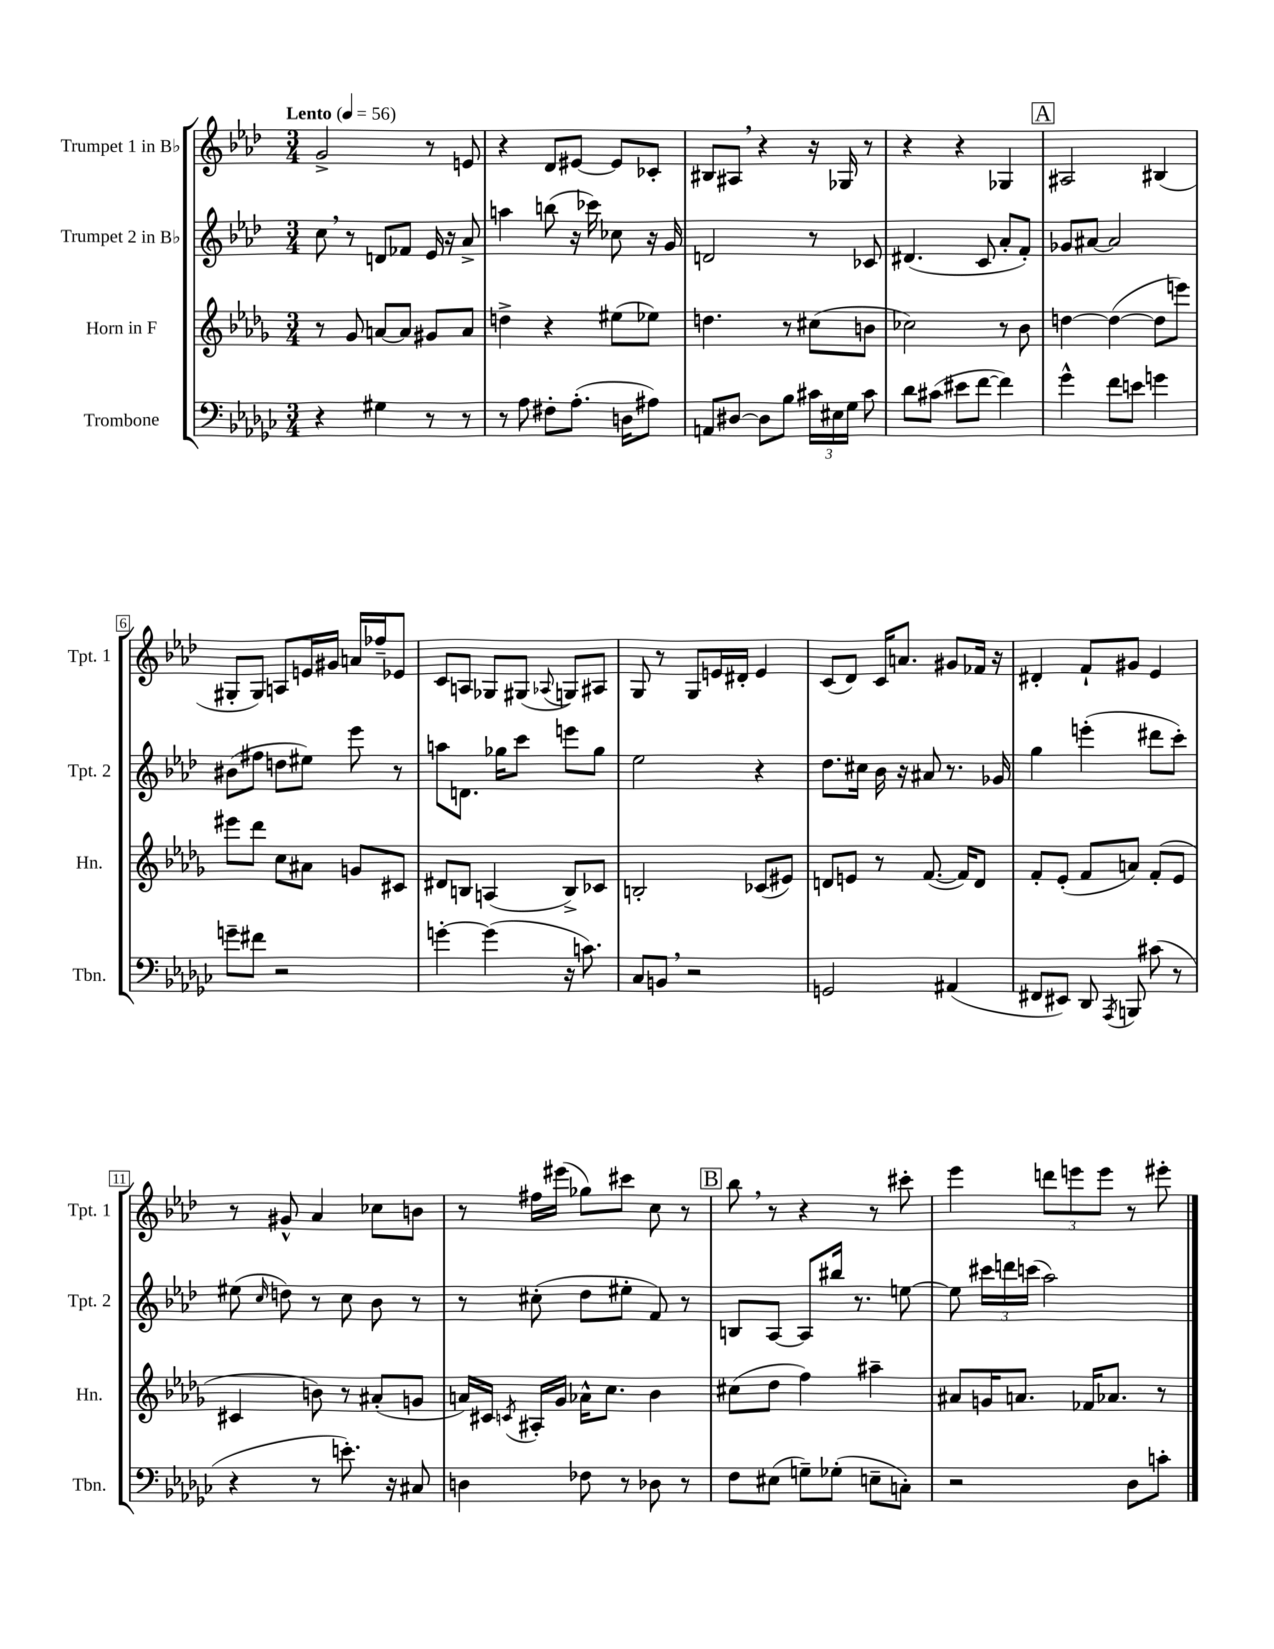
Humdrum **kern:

**kern	**kern	**kern	**kern
*staff4	*staff3	*staff2	*staff1
*clefF4	*clefG2	*clefG2	*clefG2
*k[b-e-a-d-g-c-]	*k[b-e-a-d-g-]	*k[b-e-a-d-]	*k[b-e-a-d-]
*M3/4	*M3/4	*M3/4	*M3/4
*MM56	*MM56	*MM56	*MM56
4r	8r	8cc\	2g^/
.	8g-/	8r	.
4G#\	[8a/L	8d/L	.
.	8a/]J	8f-/J	.
8r	8g#/L	16e-/	8r
.	.	16r	.
8r	8a/J	8a-^/	8e/
=	=	=	=
8r	4dd^\	4aa\	4r
8A-\	.	.	.
8F#'\L	4r	(8bb\	8d-/L
(8.A-'\J	.	16r	[8e#/J
.	.	16ccc-\)	.
.	(8ee#\L	8cc-\	8e#/]L
16D\LK	.	.	.
8A#\J)	8ee-\J)	16r	8c-'/J
.	.	16g/	.
=	=	=	=
8AA/L	4.dd\	2d/	8B#/L
[8D#/J	.	.	8A#/J
8D#\]L	.	.	4r
8B-\J	8r	.	.
24c#\LL	(8cc#\L	8r	16r
24E#\	.	.	.
.	.	.	16G-/
24G-\JJ	.	.	.
8c#\	8b\J	8c-/	8r
=	=	=	=
8d-\L	2cc-\)	(4.d#/	4r
(8c#\J	.	.	.
8e#\L	.	.	4r
[8f\J	.	8c/	.
4f\])	8r	8a-'/L	4G-/
.	8b-\	8f'/J)	.
=	=	=	=
4g-^^\	[4dd\	8g-/L	2A#/
.	.	[8a#/J	.
8f\L	(4dd\_	2a#/]	.
8e\J	.	.	.
4g\	8dd\]L	.	(4B#/
.	8eee\J)	.	.
=	=	=	=
8g~\L	8eee#\L	(8b#\L	8G#'/L
8f#\J	8ddd-\J	8ff#\J	8G#/J)
2r	8cc\L	8dd\L	8A/L
.	8a#\J	8ee#\J)	16e/L
.	.	.	16g#/JJ
.	8g/L	8eee-\	16a/LL
.	.	.	16ff-~/J
.	8c#/J	8r	8e-/J
=	=	=	=
[4g'\	8d#/L	8aa\L	8c/L
.	8B/J	8.d\J	8A/J
(4g\]	(4A/	.	8G-/L
.	.	16gg-\LK	.
.	.	8ccc\J	(8G#/J
.	.	.	8qqA-/
16r	8B^/L)	8eee\L	8G/L)
8.c\)	.	.	.
.	8c-/J	8gg-\J	8A#/J
=	=	=	=
8C-/L	2B'/	2ee-\	8G/
8BB/J	.	.	8r
2r	.	.	8G/L
.	.	.	16e/L
.	.	.	16d#'/JJ
.	(8c-/L	4r	4e/
.	8e#/J)	.	.
=	=	=	=
2GG/	8d/L	8.dd-\L	(8c/L
.	8e/J	.	8d-/J)
.	.	16cc#\Jk	.
.	8r	16b-\	16c/LK
.	.	16r	8.a/J
.	([8.f/	8a#/	.
(4AA#/	.	8.r	8g#/L
.	16f/]LK)	.	.
.	8d/J	.	16f-/Jk
.	.	16g-/	16r
=	=	=	=
8FF#/L	8f'/L	4gg\	4d#'/
8EE#/J)	(8e-'/J	.	.
8DD-/	8f/L	(4eee'\	8f`/L
8qAAA-/	.	.	.
8BBB/	8a/J)	.	8g#/J
(8c#\	(8f'/L	8ddd#\L	4e-/
8r	8e-/J	8ccc'\J)	.
=	=	=	=
4r	4c#/	(8ee#\	8r
.	.	16qqcc/	.
.	.	8dd\)	8g#^^/
8r	8b\)	8r	4a-/
8.e'\)	8r	8cc\	.
.	(8a#'/L	8b-\	8cc-\L
16r	.	.	.
8C#/	8g/J	8r	8b\J
=	=	=	=
4D\	16a/LL)	8r	8r
.	16c#/JJ	.	.
.	8qc/	.	.
.	16A#'/LL	(8cc#'\	16ff#\LL
.	16g-/JJ	.	(16eee#\JJ
8F-\	16a-^^\LK	8dd-\L	8gg-\L)
.	8.cc\J	.	.
8r	.	8ee#'\J	8ccc#\J
8D-\	4b-\	8f/)	8cc\
8r	.	8r	8r
=	=	=	=
8F\L	(8cc#\L	8B/L	8bb-\
(8E#\J	8dd-\J	[8A-/J	8r
8G~\L)	4ff\)	8A-/]L	4r
(8G-'\J	.	16bb#/Jk	.
.	.	8.r	.
8E~\L	4aa#~\	.	8r
8C'\J)	.	[8ee\	8ccc#'\
=	=	=	=
2r	8a#/L	8ee\]	4eee-\
.	16g/K	24ccc#\LL	.
.	.	24ddd\	.
.	8.a/J	.	.
.	.	(24ccc\JJ	.
.	.	2aa-\)	12ddd\L
.	.	.	12eee\
.	16f-/LK	.	.
.	.	.	12eee\J
.	8.a-/J	.	.
8D-\L	.	.	8r
8c'\J	8r	.	8eee#'\
==	==	==	==
*-	*-	*-	*-
